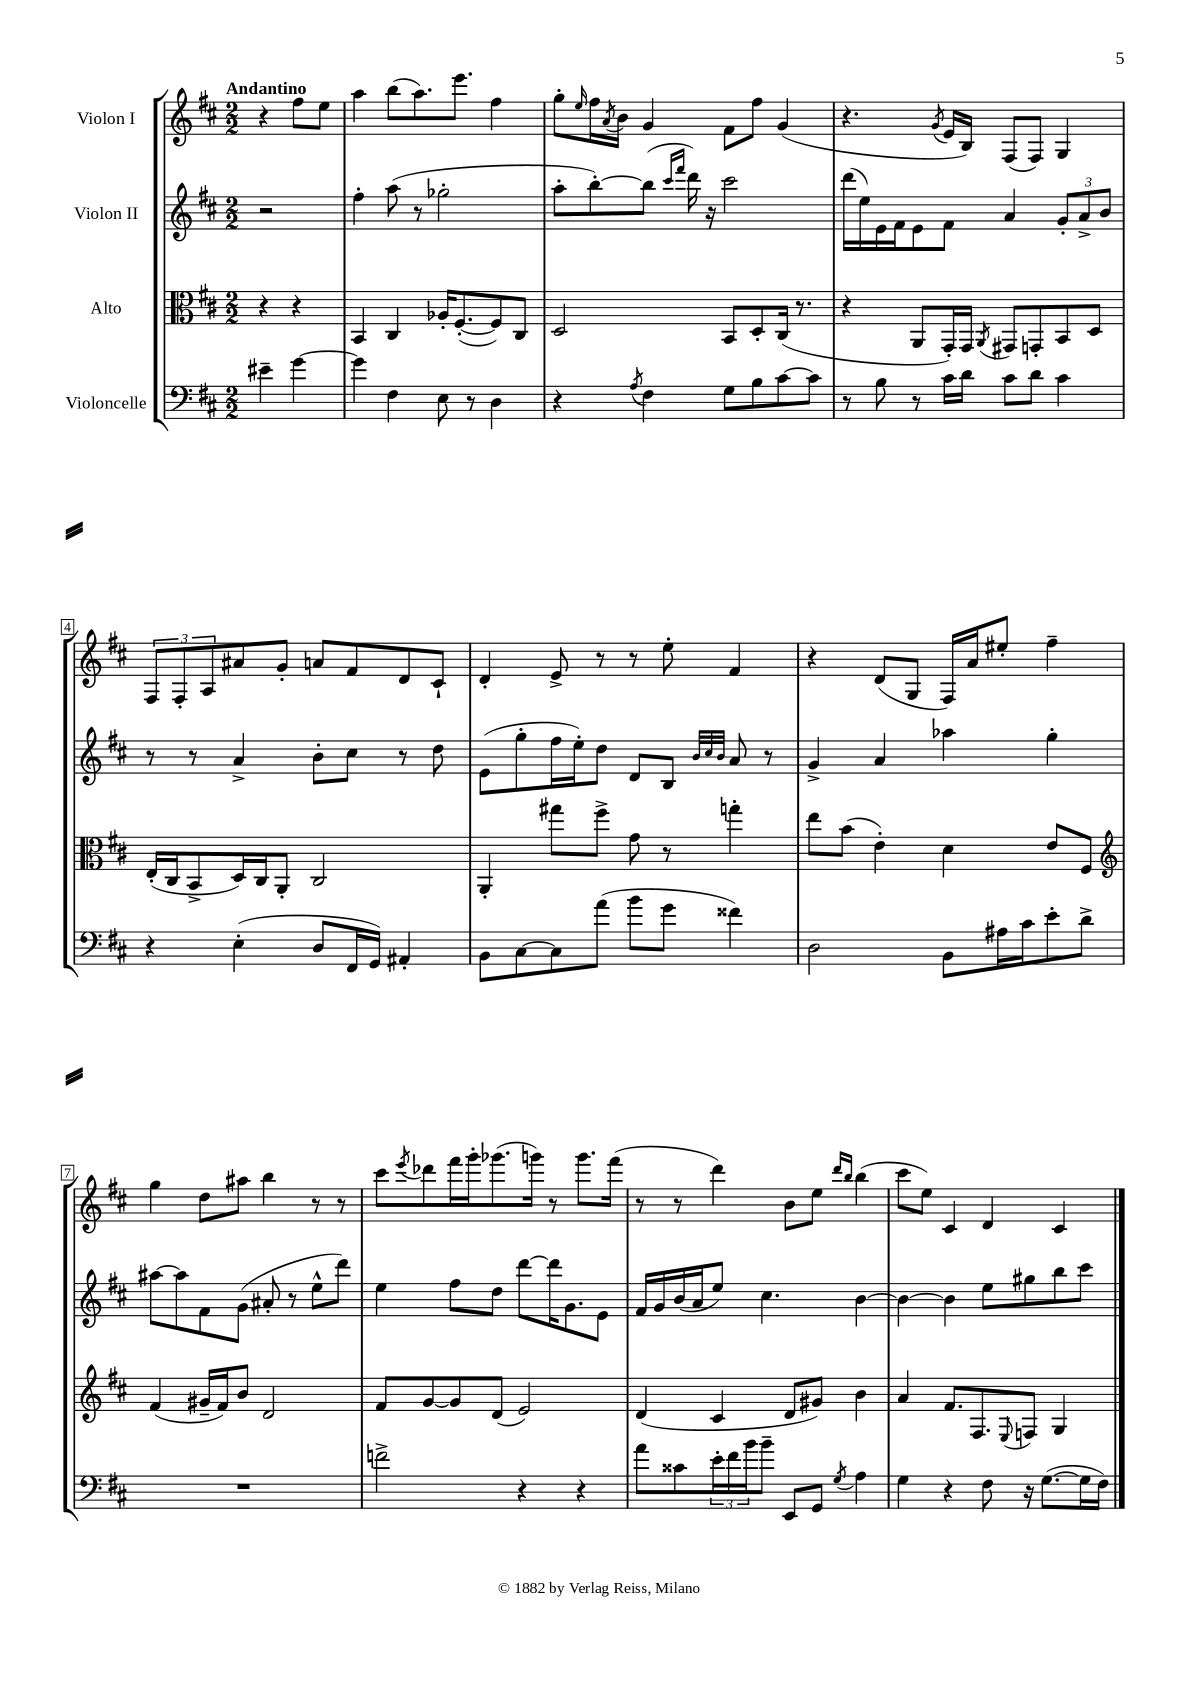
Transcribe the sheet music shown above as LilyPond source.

<<
\new StaffGroup <<
\new Staff = "s0" \with { instrumentName = "Violon I" } {
    \clef treble \key d \major \numericTimeSignature \time 2/2 \partial 2 \tempo "Andantino"
    r4 fis''8 e''8 |
    a''4 b''8( a''8.) e'''8. fis''4 |
    g''8-. \grace { e''16 } fis''16 \acciaccatura { a'8 } b'16 g'4 fis'8 fis''8 g'4( |
    r4. \acciaccatura { g'8 } e'16 b16) fis8( fis8) g4 |
    \tuplet 3/2 { fis8 fis8-. a8 } ais'8 g'8-. a'8 fis'8 d'8 cis'8-! |
    d'4-. e'8-> r8 r8 e''8-. fis'4 |
    r4 d'8( g8 fis16) a'16 eis''8-. fis''4-- |
    g''4 d''8 ais''8 b''4 r8 r8 |
    cis'''8 \acciaccatura { e'''8 } des'''8 fis'''16 g'''16-. ges'''8.( g'''16) r8 g'''8. fis'''16( |
    r8 r8 d'''4) b'8 e''8 \grace { d'''16 b''16 } b''4( |
    cis'''8 e''8) cis'4 d'4 cis'4 \bar "|." |
}
\new Staff = "s1" \with { instrumentName = "Violon II" } {
    \clef treble \key d \major \numericTimeSignature \time 2/2 \partial 2
    r2 |
    fis''4-. a''8( r8 ges''2-. |
    a''8-. b''8~-.) b''8( \grace { cis'''16 fis'''16 } d'''16) r16 cis'''2 |
    d'''16( e''16) e'16 fis'16 e'8 fis'8 a'4 \tuplet 3/2 { g'8-. a'8-> b'8 } |
    r8 r8 a'4-> b'8-. cis''8 r8 d''8 |
    e'8( g''8-. fis''16 e''16-.) d''8 d'8 b8 \grace { b'32 cis''32 b'32 } a'8 r8 |
    g'4-> a'4 aes''4 g''4-. |
    ais''8~ ais''8 fis'8 g'8( ais'8-. r8 e''8-^ d'''8) |
    e''4 fis''8 d''8 d'''8~ d'''16 g'8. e'8 |
    fis'16 g'16 b'16( a'16 e''8) cis''4. b'4~ |
    b'4~ b'4 e''8 gis''8 b''8 cis'''8 \bar "|." |
}
\new Staff = "s2" \with { instrumentName = "Alto" } {
    \clef alto \key d \major \numericTimeSignature \time 2/2 \partial 2
    r4 r4 |
    b,4 cis4 aes16-. fis8.~-.( fis8) cis8 |
    d2 b,8 d8-. cis16( r8. |
    r4 a,8 g,16-.) g,16 \acciaccatura { a,8 } gis,8 g,8-. b,8 d8 |
    e16-.( cis16 b,8-> d16) cis16 a,8-. cis2 |
    a,4-. gis''8 fis''8-> g'8 r8 g''4-. |
    e''8 b'8( e'4-.) d'4 e'8 fis8 |
    \clef treble fis'4( gis'16-- fis'16) b'8 d'2 |
    fis'8 g'8~ g'8 d'8( e'2) |
    d'4( cis'4 d'8 gis'8) b'4 |
    a'4 fis'8. fis8. \appoggiatura { e8 } f8 g4 \bar "|." |
}
\new Staff = "s3" \with { instrumentName = "Violoncelle" } {
    \clef bass \key d \major \numericTimeSignature \time 2/2 \partial 2
    eis'4-- g'4~ |
    g'4 fis4 e8 r8 d4 |
    r4 \acciaccatura { a8 } fis4 g8 b8 cis'8~ cis'8 |
    r8 b8 r8 cis'16 d'16 cis'8 d'8 cis'4 |
    r4 e4-.( d8 fis,16 g,16) ais,4-. |
    b,8 cis8~ cis8 a'8( b'8 g'8 fisis'4) |
    d2 b,8 ais16 cis'16 e'8-. d'8-> |
    R1 |
    f'2-> r4 r4 |
    a'8 cisis'8 \tuplet 3/2 { e'16-. fis'16 b'16 } b'8-- e,8 g,8 \acciaccatura { g8 } a4 |
    g4 r4 fis8 r16 g8.~( g16 fis16) \bar "|." |
}
>>
>>
\layout { \context { \Score \override BarNumber.stencil = #(make-stencil-boxer 0.1 0.3 ly:text-interface::print) } }
